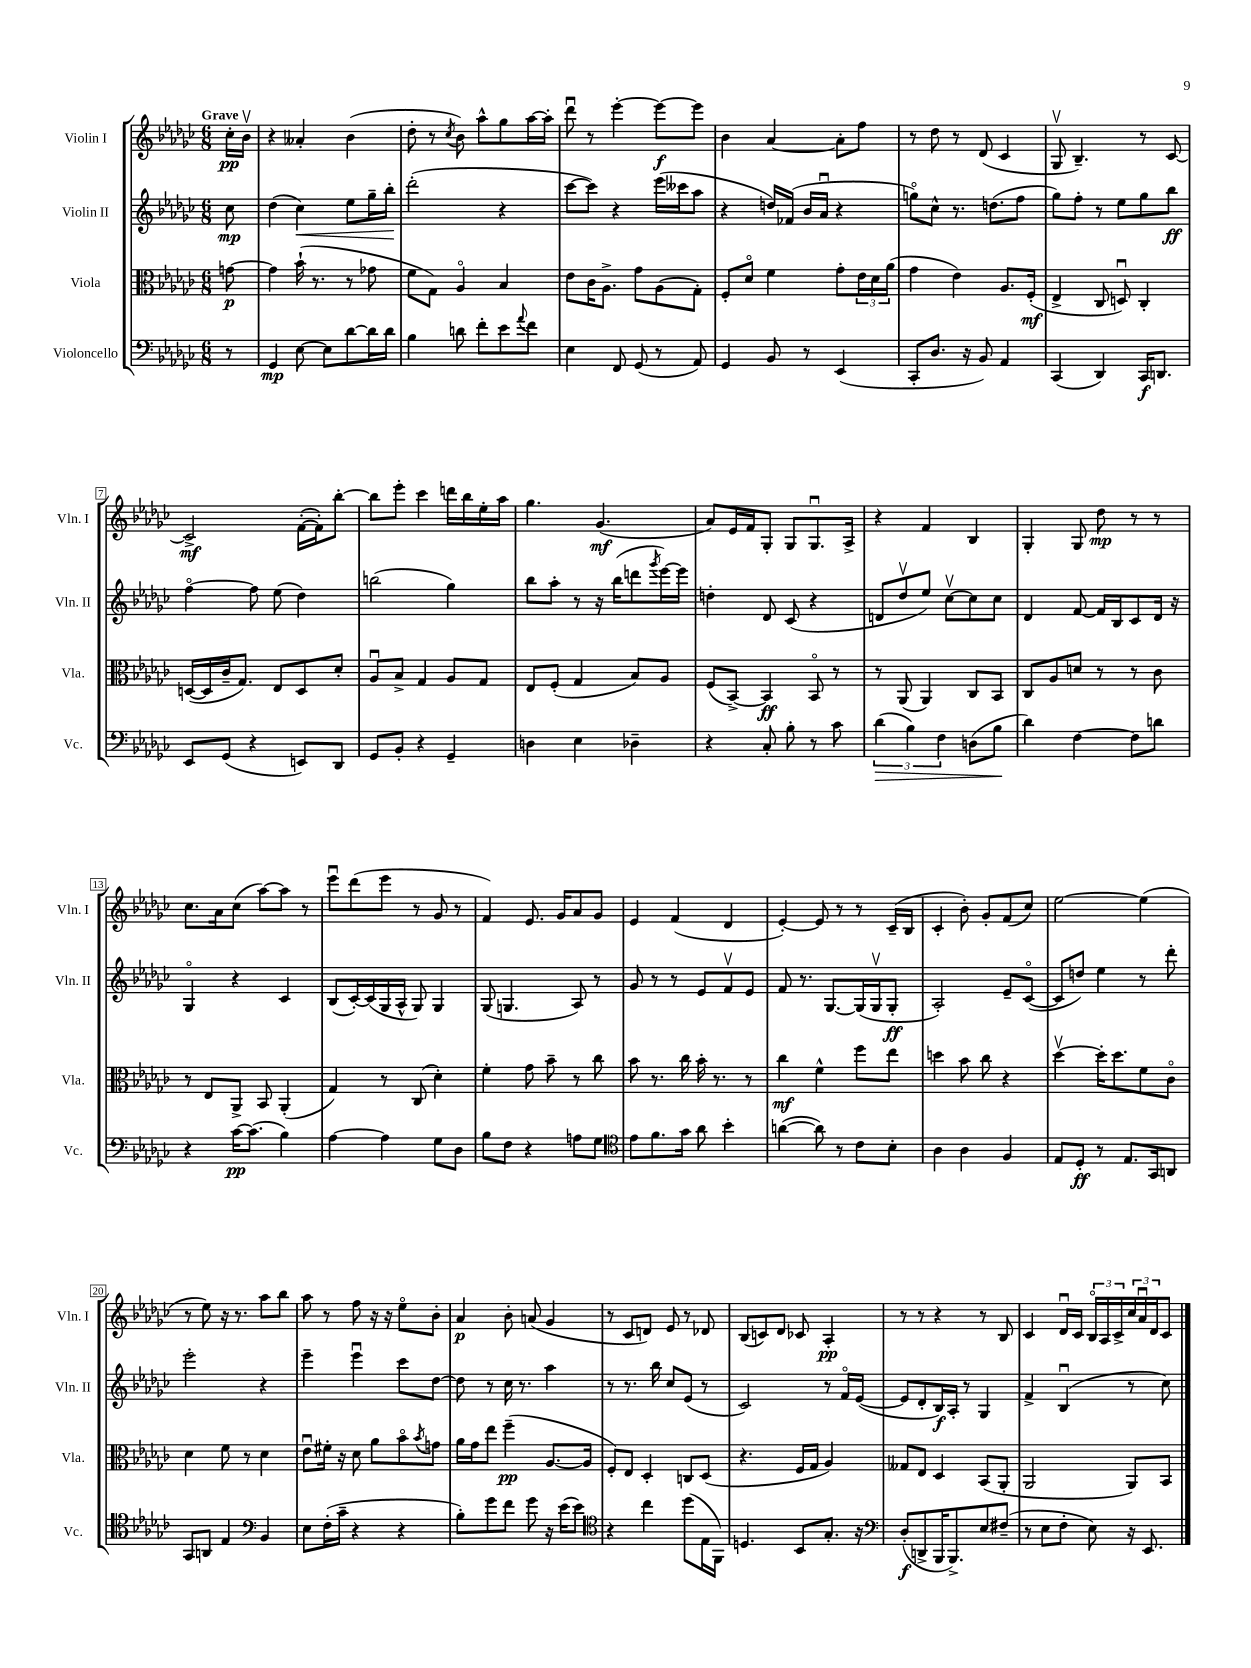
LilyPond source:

<<
\new StaffGroup <<
\new Staff = "s0" \with { instrumentName = "Violin I" shortInstrumentName = "Vln. I" } {
    \clef treble \key ges \major \numericTimeSignature \time 6/8 \partial 8 \tempo "Grave"
    ces''16-.\pp bes'16\upbow |
    r4 aeses'4-. bes'4( |
    des''8-. r8 \acciaccatura { ces''8 } bes'8) aes''8-^ ges''8 aes''16~ aes''16-. |
    des'''8\downbow r8 ees'''4~-. ees'''8~\f ees'''8 |
    bes'4 aes'4~ aes'8-. f''8 |
    r8 des''8 r8 des'8( ces'4 |
    ges8\upbow bes4.--) r8 ces'8~ |
    ces'2->\mf f'16~-.( f'16-.) bes''8~-. |
    bes''8 ees'''8-. ces'''4 d'''16 bes''16 ees''16-. aes''16 |
    ges''4. ges'4.\mf( |
    aes'8) ees'16 f'16 ges8-. ges8 ges8.\downbow aes16-> |
    r4 f'4 bes4 |
    ges4-. ges8 des''8\mp r8 r8 |
    ces''8. aes'16 ces''8( aes''8~) aes''8 r8 |
    ees'''8\downbow des'''8( ees'''8 r8 ges'8 r8 |
    f'4) ees'8. ges'16 aes'8 ges'8 |
    ees'4 f'4( des'4 |
    ees'4~-.) ees'8 r8 r8 ces'16--( bes16 |
    ces'4-. bes'8-.) ges'8-. f'8( ces''8) |
    ees''2~ ees''4( |
    r8 ees''8) r16 r8. aes''8 bes''8 |
    aes''8 r8 f''8 r16 r16 ees''8\flageolet bes'8-. |
    aes'4\p bes'8-. a'8( ges'4 |
    r8 ces'8 d'8) ees'8 r8 des'8 |
    bes8( c'8) des'8 ces'8 aes4-.\pp |
    r8 r8 r4 r8 bes8 |
    ces'4 des'16\downbow ces'16 \tuplet 3/2 { bes16\flageolet aes16 ces'16-> } \tuplet 3/2 { ces''16 aes'16\downbow des'16 } ces'8 \bar "|." |
}
\new Staff = "s1" \with { instrumentName = "Violin II" shortInstrumentName = "Vln. II" } {
    \clef treble \key ges \major \numericTimeSignature \time 6/8 \partial 8
    ces''8\mp |
    des''4( ces''4\<) ees''8 ges''16-- bes''16-.\! |
    des'''2-.( r4 |
    ces'''8~ ces'''8) r4 ees'''16( ceses'''16 aes''8 |
    r4 d''16) fes'16( bes'16 aes'16\downbow r4 |
    g''8\flageolet) ces''8-^ r8. d''8.( f''8 |
    ges''8) f''8-. r8 ees''8 ges''8 bes''8\ff |
    f''4~\flageolet f''8 ees''8( des''4) |
    b''2( ges''4) |
    bes''8 aes''8-. r8 r16 bes''16( d'''8 \acciaccatura { ges'''8 } ees'''16~) ees'''16 |
    d''4-. des'8 ces'8( r4 |
    d'8 des''8\upbow ees''8) ces''8~\upbow ces''8 ces''8 |
    des'4 f'8~ f'16 bes16 ces'8 des'16 r16 |
    ges4\flageolet r4 ces'4 |
    bes8( ces'16~-.) ces'16( ges16 aes16-^ ges8) ges4 |
    ges8( g4. aes8) r8 |
    ges'8 r8 r8 ees'8 f'8\upbow ees'8 |
    f'8 r8. ges8.~ ges16( ges16\upbow ges8-.\ff |
    aes2-.) ees'8-- ces'8~\flageolet( |
    ces'8 d''8) ees''4 r8 des'''8-. |
    ees'''2-. r4 |
    ees'''4-- ees'''4\downbow ces'''8 des''8~ |
    des''8 r8 ces''16 r8. aes''4 |
    r8 r8. bes''16 ces''8 ees'8( r8 |
    ces'2) r8 f'16\flageolet ees'16~( |
    ees'8 des'8-. bes16\f) aes16-. r8 ges4 |
    f'4-> bes4\downbow( r8 ces''8) \bar "|." |
}
\new Staff = "s2" \with { instrumentName = "Viola" shortInstrumentName = "Vla." } {
    \clef alto \key ges \major \numericTimeSignature \time 6/8 \partial 8
    g'8~\p |
    g'4 bes'16-!( r8. r8 ges'8 |
    f'8 ges8) aes4\flageolet bes4 |
    ees'8 ces'16 aes8.-> ges'8 aes8( ges8-.) |
    f8-. des'8\flageolet f'4 ges'8-. \tuplet 3/2 { ees'16 des'16 aes'16( } |
    ges'4 ees'4) aes8. f16-.\mf( |
    ees4-> ces8 d8\downbow) ces4-. |
    d16~( d16 ces'16-- ges8.) ees8 d8 des'8-. |
    aes8\downbow bes8-> ges4 aes8 ges8 |
    ees8 f8-.( ges4 bes8) aes8 |
    f8( bes,8~->) bes,4\ff bes,8\flageolet r8 |
    r8 aes,8( aes,4) ces8 bes,8 |
    ces8 aes8 d'8 r8 r8 ces'8 |
    r8 ees8 aes,8-> bes,8 aes,4-.( |
    ges4) r8 ces8( des'4-.) |
    f'4-. ges'8 bes'8-- r8 ces''8 |
    bes'8 r8. ces''16 bes'16-. r8. r8 |
    ces''4\mf f'4-^ f''8 ees''8 |
    d''4 bes'8 ces''8 r4 |
    des''4~\upbow des''16-. des''8. f'8 ces'8\flageolet |
    des'4 f'8 r8 des'4 |
    ees'8\downbow fis'16-. r16 des'8 aes'8 bes'8\flageolet \acciaccatura { bes'8 } g'8 |
    aes'16 ges'16 ees''8 f''4--\pp( aes8.~ aes16 |
    f8-.) ees8 des4-. c8 des8( |
    r4. f16 ges16 aes4) |
    geses8 ees8 des4 bes,8( aes,8-. |
    aes,2 aes,8) bes,8 \bar "|." |
}
\new Staff = "s3" \with { instrumentName = "Violoncello" shortInstrumentName = "Vc." } {
    \clef bass \key ges \major \numericTimeSignature \time 6/8 \partial 8
    r8 |
    ges,4\mp ees8~ ees8 des'8~ des'16 des'16 |
    bes4 d'8 f'8-. ees'8 \appoggiatura { aes'8 } f'8 |
    ees4 f,8 ges,8( r8 aes,8) |
    ges,4 bes,8 r8 ees,4( |
    ces,8-. des8. r16 bes,8) aes,4 |
    ces,4( des,4) ces,16\f d,8. |
    ees,8 ges,8( r4 e,8) des,8 |
    ges,8 bes,8-. r4 ges,4-- |
    d4 ees4 des4-- |
    r4 ces8-. bes8-. r8 ces'8 |
    \tuplet 3/2 { des'4\>( bes4) f4 } d8( bes8\! |
    des'4) f4~ f8 d'8 |
    r4 ces'16~\pp ces'8.( bes4) |
    aes4~ aes4 ges8 des8 |
    bes8 f8 r4 a8 ges8 |
    \clef tenor ees'8 f'8. ges'16 aes'8 bes'4-. |
    a'4~( a'8) r8 ces'8 bes8-. |
    aes4 aes4 f4 |
    ees8 des8-.\ff r8 ees8. ges,16 a,8 |
    ges,8 a,8 ees4 \clef bass bes,4 |
    ees8 f16-.( ces'16-- r4 r4 |
    bes8-.) ges'8 f'8 ges'8 r16 ees'16( ees'8) |
    \clef tenor r4 ces''4 des''8( ees16 f,16) |
    d4. bes,8 ges8.-. r16 |
    \clef bass des8-.\f( d,8-> bes,,16 bes,,8.->) ees8 fis8--( |
    r8 ees8 f8-. ees8) r16 ees,8. \bar "|." |
}
>>
>>
\layout { \context { \Score \override BarNumber.stencil = #(make-stencil-boxer 0.1 0.3 ly:text-interface::print) } }
